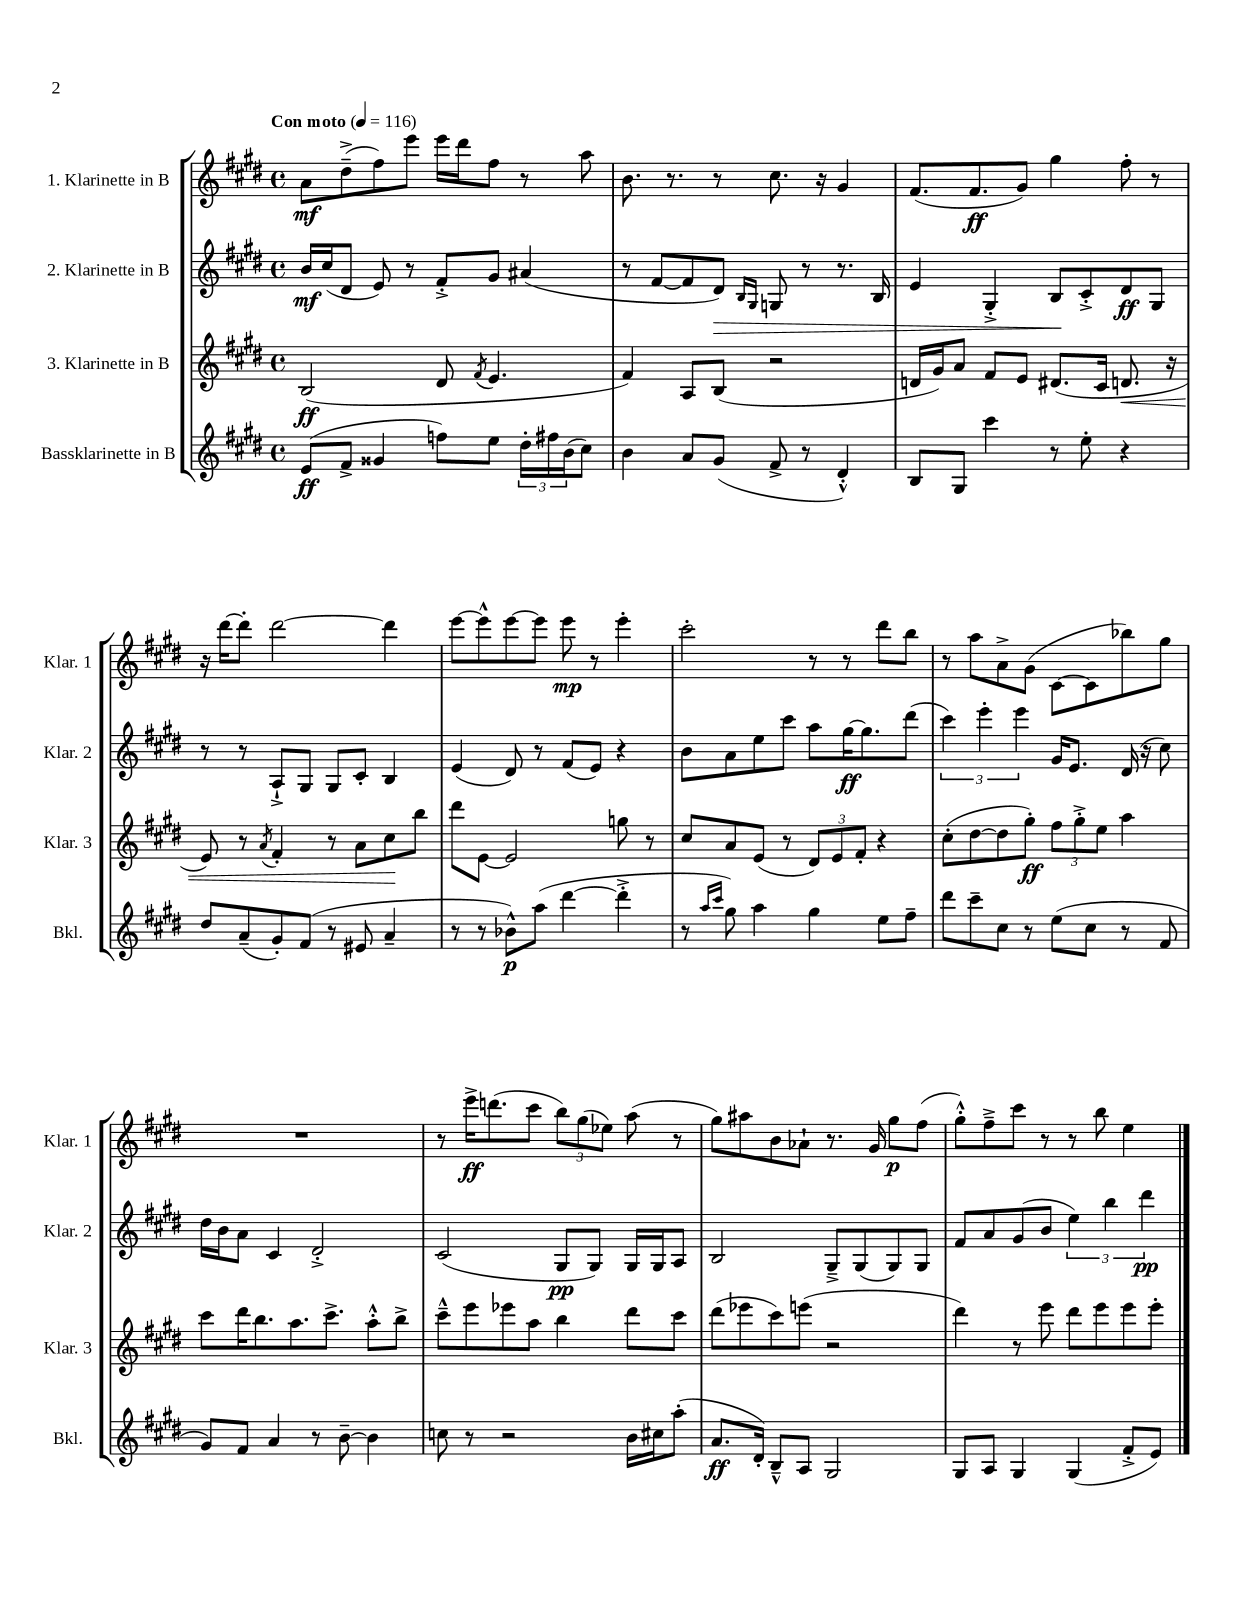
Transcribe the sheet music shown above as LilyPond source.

<<
\new StaffGroup <<
\new Staff = "s0" \with { instrumentName = "1. Klarinette in B" shortInstrumentName = "Klar. 1" } {
    \clef treble \key e \major \defaultTimeSignature \time 4/4 \tempo "Con moto" 4 = 116
    a'8\mf dis''8--->( fis''8) e'''8 e'''16 dis'''16 fis''8 r8 a''8 |
    b'8. r8. r8 cis''8. r16 gis'4 |
    fis'8.( fis'8.\ff gis'8) gis''4 fis''8-. r8 |
    r16 dis'''16~ dis'''8-. dis'''2~ dis'''4 |
    e'''8~ e'''8-^ e'''8~ e'''8 e'''8\mp r8 e'''4-. |
    cis'''2-. r8 r8 dis'''8 b''8 |
    r8 a''8 a'8-> gis'8( cis'8~ cis'8 bes''8) gis''8 |
    R1 |
    r8 e'''16->\ff d'''8.( cis'''8 \tuplet 3/2 { b''8) gis''8( ees''8) } a''8( r8 |
    gis''8) ais''8 b'8 aes'8-! r8. gis'16 gis''8\p fis''8( |
    gis''8-.-^) fis''8---> cis'''8 r8 r8 b''8 e''4 \bar "|." |
}
\new Staff = "s1" \with { instrumentName = "2. Klarinette in B" shortInstrumentName = "Klar. 2" } {
    \clef treble \key e \major \defaultTimeSignature \time 4/4
    b'16\mf cis''16( dis'8 e'8) r8 fis'8-.-> gis'8 ais'4( |
    r8 fis'8~ fis'8 dis'8\>) \grace { b16 gis16 } g8 r8 r8. b16 |
    e'4 gis4-.-> b8\! cis'8-.-> dis'8\ff gis8 |
    r8 r8 a8-!-> gis8 gis8 cis'8-. b4 |
    e'4( dis'8) r8 fis'8( e'8) r4 |
    b'8 a'8 e''8 cis'''8 a''8 gis''16~\ff gis''8. dis'''8( |
    \tuplet 3/2 { cis'''4) e'''4-. e'''4 } gis'16 e'8. dis'16( r16 cis''8) |
    dis''16 b'16 a'8 cis'4 dis'2-.-> |
    cis'2( gis8\pp gis8) gis16 gis16 a8 |
    b2 gis8---> gis8( gis8) gis8 |
    fis'8 a'8 gis'8( b'8 \tuplet 3/2 { e''4) b''4 dis'''4\pp } \bar "|." |
}
\new Staff = "s2" \with { instrumentName = "3. Klarinette in B" shortInstrumentName = "Klar. 3" } {
    \clef treble \key e \major \defaultTimeSignature \time 4/4
    b2\ff( dis'8 \acciaccatura { fis'8 } e'4. |
    fis'4) a8 b8( r2 |
    d'16 gis'16) a'8 fis'8 e'8 dis'8.( cis'16 d'8.\< r16 |
    e'8) r8 \acciaccatura { a'8 } fis'4-. r8 a'8 cis''8\! b''8 |
    dis'''8 e'8~ e'2 g''8 r8 |
    cis''8 a'8 e'8( r8 \tuplet 3/2 { dis'8) e'8 fis'8-. } r4 |
    cis''8-.( dis''8~ dis''8 gis''8-.\ff) \tuplet 3/2 { fis''8 gis''8-.-> e''8 } a''4 |
    cis'''8 dis'''16 b''8. a''8. cis'''8.-> a''8-.-^ b''8-> |
    cis'''8---^ e'''8 ees'''8 a''8 b''4 dis'''8 cis'''8 |
    dis'''8( ees'''8 cis'''8) e'''8( r2 |
    dis'''4) r8 e'''8 dis'''8 e'''8 e'''8 e'''8-. \bar "|." |
}
\new Staff = "s3" \with { instrumentName = "Bassklarinette in B" shortInstrumentName = "Bkl." } {
    \clef treble \key e \major \defaultTimeSignature \time 4/4
    e'8\ff( fis'8-> gisis'4 f''8) e''8 \tuplet 3/2 { dis''16-. fis''16 b'16( } cis''8) |
    b'4 a'8 gis'8( fis'8-> r8 dis'4-.-^) |
    b8 gis8 cis'''4 r8 e''8-. r4 |
    dis''8 a'8--( gis'8-.) fis'8( r8 eis'8 a'4-- |
    r8 r8 bes'8-^\p) a''8( dis'''4~ dis'''4-.-> |
    r8 \grace { a''16 cis'''16 } gis''8) a''4 gis''4 e''8 fis''8-- |
    dis'''8 cis'''8-- cis''8 r8 e''8( cis''8 r8 fis'8 |
    gis'8) fis'8 a'4 r8 b'8~-- b'4 |
    c''8 r8 r2 b'16 cis''16 a''8-.( |
    a'8.\ff dis'16-.) b8---^ a8 gis2 |
    gis8 a8 gis4 gis4( fis'8-.-> e'8) \bar "|." |
}
>>
>>
\layout { \context { \Score \remove "Bar_number_engraver" } }
